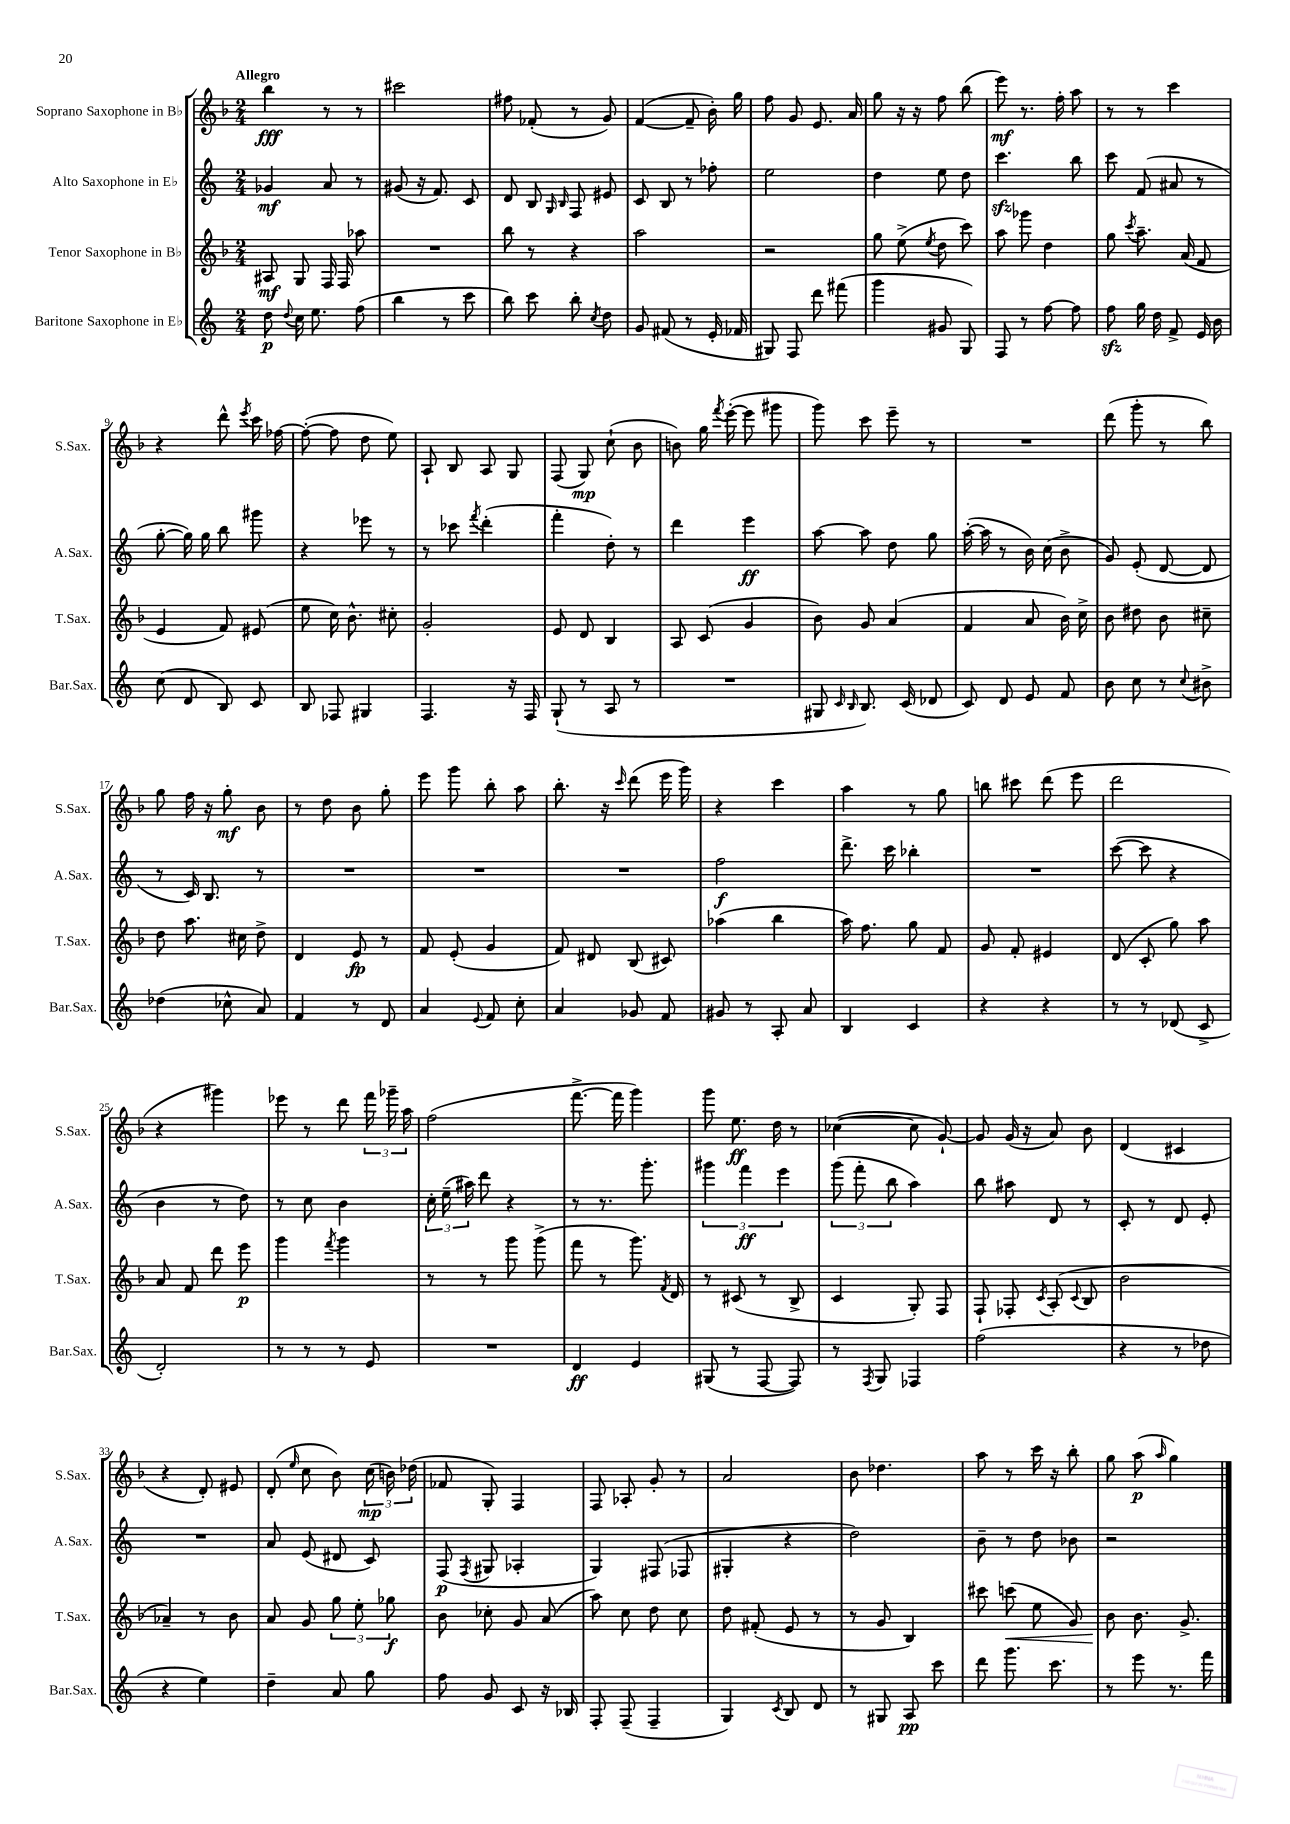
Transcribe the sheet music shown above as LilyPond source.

<<
\new StaffGroup <<
\new Staff = "s0" \with { instrumentName = "Soprano Saxophone in Bb" shortInstrumentName = "S.Sax." } {
    \clef treble \key f \major \numericTimeSignature \time 2/4 \tempo "Allegro"
    \autoBeamOff bes''4\fff r8 r8 |
    cis'''2 |
    fis''8 fes'8-.( r8 g'8) |
    f'4~( f'8-- bes'16-.) g''16 |
    f''8 g'8 e'8. a'16 |
    g''8 r16 r16 f''8 bes''8( |
    e'''8\mf) r8. f''16-. a''8 |
    r8 r8 c'''4 |
    r4 d'''8-^ \acciaccatura { e'''8 } c'''16 fes''16~ |
    fes''8~-.( fes''8 d''8 e''8) |
    a8-! bes8 a8 g8 |
    f8( g8\mp) c''8-!( bes'8 |
    b'8) g''16 \acciaccatura { f'''8 } e'''16~-.( e'''8 gis'''8 |
    g'''8) c'''8 e'''8-- r8 |
    R2 |
    d'''8( g'''8-. r8 bes''8) |
    g''8 f''16 r16 g''8-.\mf bes'8 |
    r8 d''8 bes'8 g''8-. |
    e'''8 g'''8 bes''8-. a''8 |
    bes''8.-. r16 \grace { c'''16 } d'''8( e'''16 g'''16) |
    r4 c'''4 |
    a''4 r8 g''8 |
    b''8 cis'''8 d'''8( e'''8 |
    d'''2 |
    r4 gis'''4) |
    ees'''8 r8 d'''8 \tuplet 3/2 { f'''16 ges'''16-- a''16 } |
    f''2( |
    f'''8.~-> f'''16 g'''4) |
    g'''8 e''8.\ff d''16 r8 |
    ces''4~( ces''8 g'8~-!) |
    g'8 g'16( r16 a'8) bes'8 |
    d'4( cis'4 |
    r4 d'8-.) eis'8 |
    d'8-.( \grace { e''16 } c''8 bes'8) \tuplet 3/2 { c''16\mp( b'16) des''16( } |
    fes'8 g8-.) f4 |
    f8 aes8-. g'8-. r8 |
    a'2 |
    bes'8 des''4. |
    a''8 r8 c'''16 r16 bes''8-. |
    g''8 a''8\p( \grace { a''16 } g''4) \bar "|." |
}
\new Staff = "s1" \with { instrumentName = "Alto Saxophone in Eb" shortInstrumentName = "A.Sax." } {
    \clef treble \key c \major \numericTimeSignature \time 2/4
    \autoBeamOff ges'4\mf a'8 r8 |
    gis'8( r16 f'8.) c'8 |
    d'8 b8 \grace { g16 b16 } f8 eis'8 |
    c'8 b8 r8 fes''8-. |
    e''2 |
    d''4 e''8 d''8 |
    c'''4.\sfz b''8 |
    c'''8 f'8( ais'8 r8 |
    g''8~-. g''16) g''16 b''8 gis'''8 |
    r4 ees'''8 r8 |
    r8 ces'''8 \acciaccatura { f'''8 } d'''4-.( |
    f'''4-. d''8-.) r8 |
    d'''4 e'''4\ff |
    a''8~ a''8 d''8 g''8 |
    a''16~-.( a''16 r8 b'16) c''16( b'8-> |
    g'8) e'8-.( d'8~ d'8 |
    r8 c'16) b8. r8 |
    R2 |
    R2 |
    R2 |
    f''2\f |
    d'''8.-> c'''16 bes''4-. |
    R2 |
    c'''8~( c'''8 r4 |
    b'4 r8 d''8) |
    r8 c''8 b'4 |
    \tuplet 3/2 { c''16-. e''16--( ais''16) } d'''8 r4 |
    r8 r8. g'''8.-. |
    \tuplet 3/2 { gis'''4 f'''4\ff e'''4 } |
    \tuplet 3/2 { g'''8( f'''8-. b''8 } a''4) |
    b''8 ais''8 d'8 r8 |
    c'8-. r8 d'8 e'8-. |
    R2 |
    a'8 e'8( dis'8 c'8) |
    f8\p( \acciaccatura { f8 } gis8 aes4-. |
    g4) fis8( fes8 |
    gis4-. r4 |
    d''2) |
    b'8-- r8 d''8 bes'8 |
    r2 \bar "|." |
}
\new Staff = "s2" \with { instrumentName = "Tenor Saxophone in Bb" shortInstrumentName = "T.Sax." } {
    \clef treble \key f \major \numericTimeSignature \time 2/4
    \autoBeamOff ais8\mf g8 f16 f16 aes''8 |
    R2 |
    bes''8 r8 r4 |
    a''2 |
    r2 |
    g''8 e''8->( \acciaccatura { e''8 } d''8 c'''8) |
    a''8 ges'''8 d''4 |
    g''8 \acciaccatura { c'''8 } a''8.-- a'16( f'8 |
    e'4 f'8) eis'8( |
    e''8 c''16) bes'8.-^ cis''8-. |
    g'2-. |
    e'8 d'8 bes4 |
    a8 c'8( g'4 |
    bes'8) g'8 a'4( |
    f'4 a'8 bes'16) c''16-> |
    bes'8 dis''8 bes'8 cis''8-- |
    d''8 a''8. cis''16 d''8-> |
    d'4 e'8\fp r8 |
    f'8 e'8-.( g'4 |
    f'8) dis'8 bes8( cis'8) |
    aes''4( bes''4 |
    a''16) f''8. g''8 f'8 |
    g'8 f'8-. eis'4 |
    d'8( c'8-. g''8) a''8 |
    a'8 f'8 d'''8 e'''8\p |
    g'''4 \acciaccatura { f'''8 } g'''4 |
    r8 r8 g'''8 g'''8->( |
    f'''8 r8 g'''8.) \acciaccatura { f'8 } d'16 |
    r8 cis'8( r8 bes8-> |
    c'4 g8-.) f8 |
    f8-! fes8-. \acciaccatura { c'8 } a8-.( \appoggiatura { c'8 } bes8 |
    bes'2 |
    aes'4--) r8 bes'8 |
    a'8 g'8 \tuplet 3/2 { g''8 e''8-. ges''8\f } |
    bes'8 ces''8-. g'8 a'8( |
    a''8) c''8 d''8 c''8 |
    d''8 fis'8-.( e'8 r8 |
    r8 g'8 bes4) |
    cis'''8 c'''8\<( e''8 g'8) |
    bes'8\! bes'8. g'8.-> \bar "|." |
}
\new Staff = "s3" \with { instrumentName = "Baritone Saxophone in Eb" shortInstrumentName = "Bar.Sax." } {
    \clef treble \key c \major \numericTimeSignature \time 2/4
    \autoBeamOff d''8\p \appoggiatura { d''8 } c''16 e''8. f''8( |
    b''4 r8 c'''8 |
    b''8) c'''8 b''8-. \acciaccatura { c''8 } d''8 |
    g'8 fis'8( r8 e'16-. fes'16 |
    gis8) f8 d'''8 fis'''8( |
    g'''4 gis'8 g8) |
    f8 r8 f''8~ f''8 |
    f''8\sfz g''16 d''16 f'8-> e'16 b'16 |
    c''8( d'8 b8) c'8 |
    b8 fes8 gis4 |
    f4. r16 f16 |
    g8-!( r8 a8 r8 |
    R2 |
    gis8 \grace { c'16 b16 } b8.) c'16( des'8 |
    c'8) d'8 e'8 f'8 |
    b'8 c''8 r8 \appoggiatura { c''8 } bis'8-> |
    des''4( ces''8-^ a'8) |
    f'4 r8 d'8 |
    a'4 \appoggiatura { e'8 } f'8 c''8-. |
    a'4 ges'8 f'8 |
    gis'8 r8 a8-. a'8 |
    b4 c'4 |
    r4 r4 |
    r8 r8 des'8( c'8-> |
    d'2-.) |
    r8 r8 r8 e'8 |
    R2 |
    d'4\ff e'4 |
    gis8( r8 f8~ f8) |
    r8 \acciaccatura { f8 } g8 fes4 |
    f''2( |
    r4 r8 des''8 |
    r4 e''4) |
    d''4-- a'8 g''8 |
    f''8 g'8 c'8 r16 bes16 |
    f8-. f8--( f4-- |
    g4) \acciaccatura { c'8 } b8 d'8 |
    r8 gis8 a8\pp c'''8 |
    d'''8 g'''8. c'''8. |
    r8 e'''8 r8. f'''16 \bar "|." |
}
>>
>>
